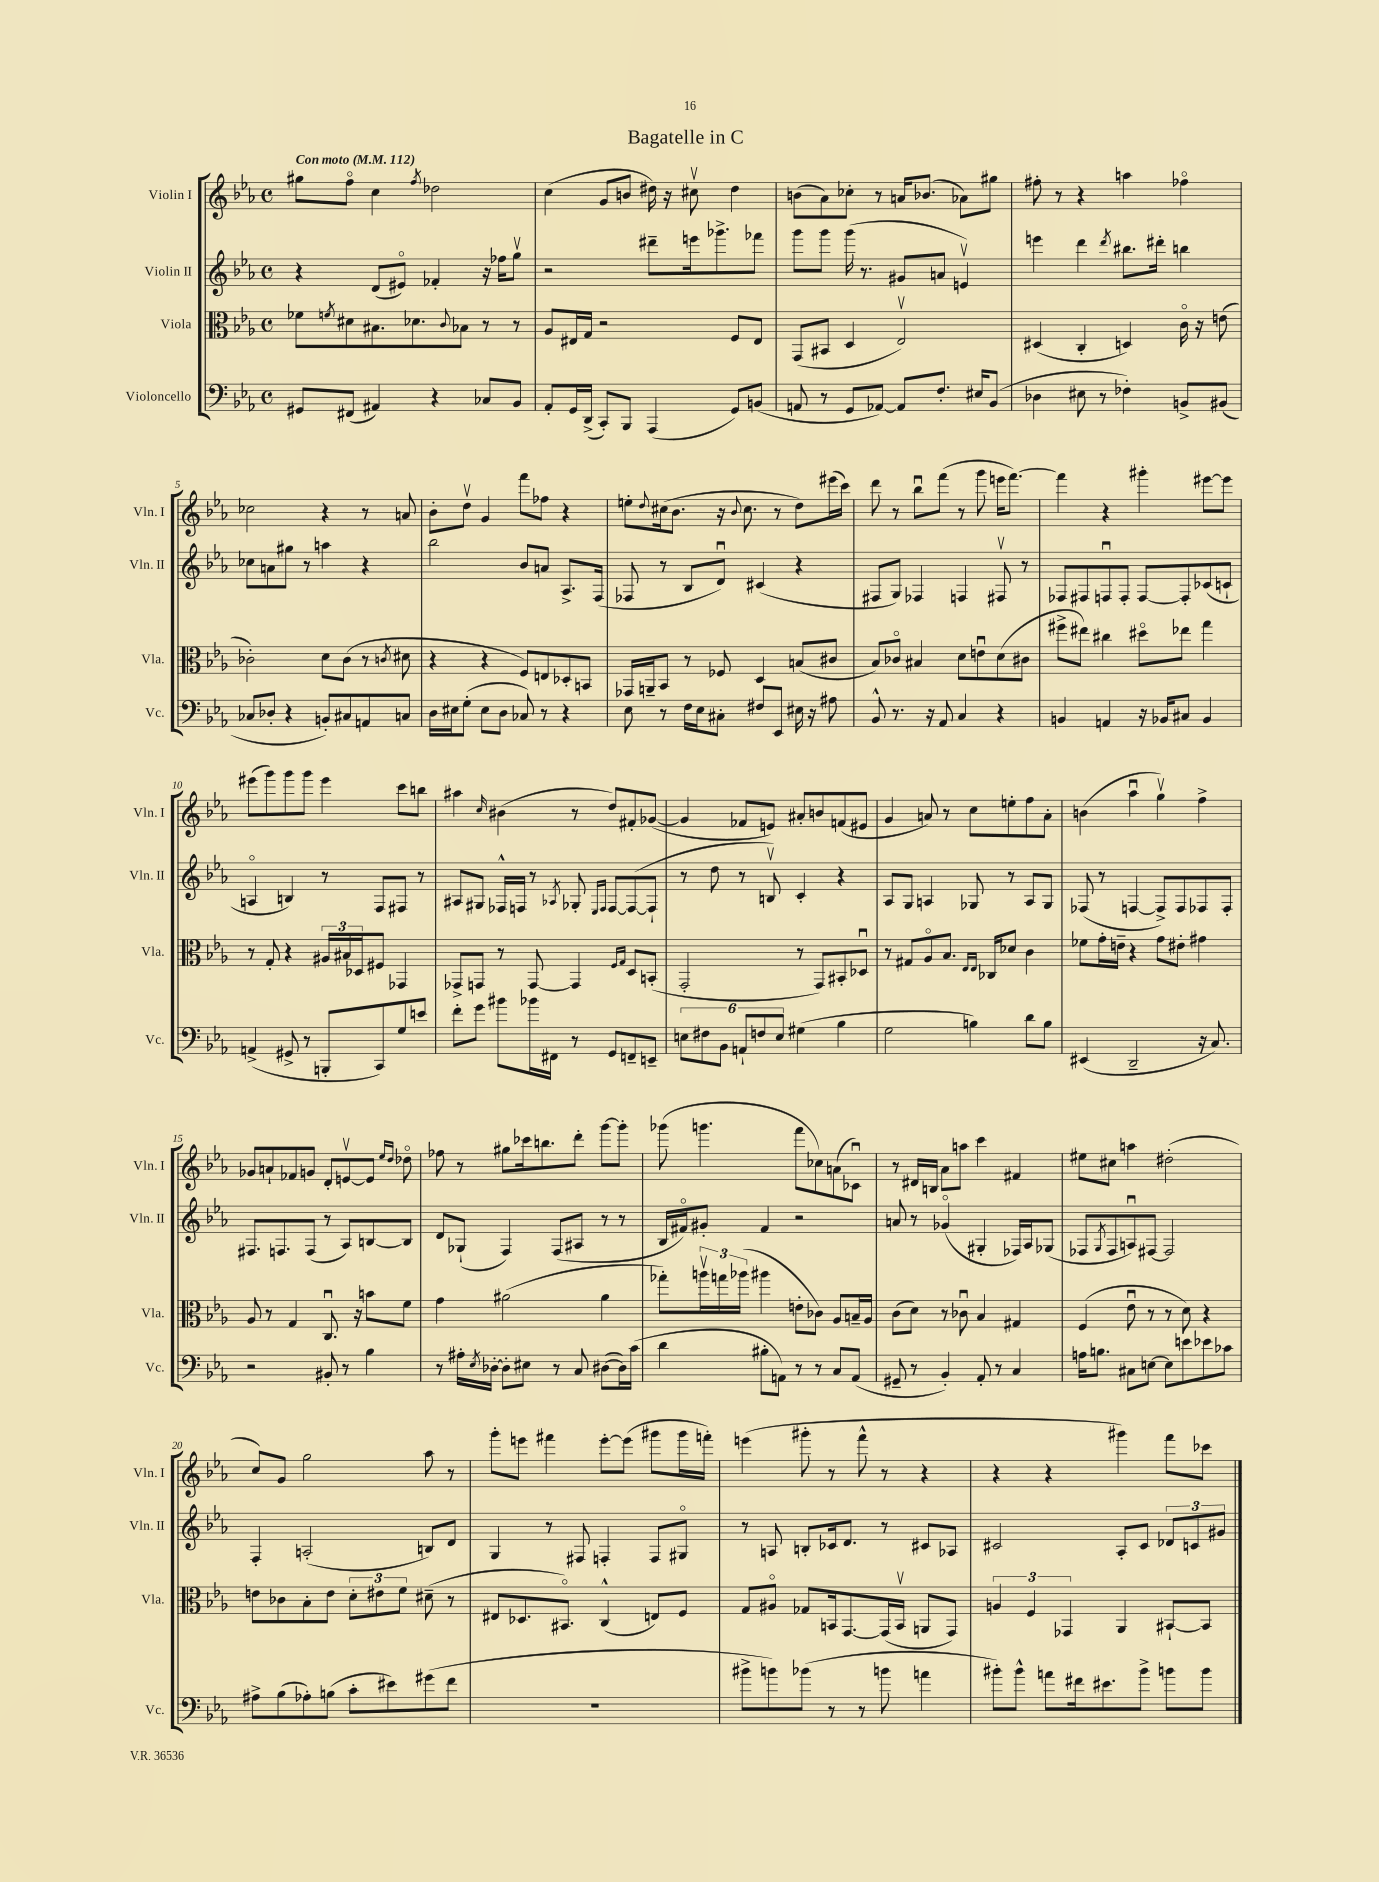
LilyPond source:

\header { title = "Bagatelle in C" }
<<
\new StaffGroup <<
\new Staff = "s0" \with { instrumentName = "Violin I" shortInstrumentName = "Vln. I" } {
    \clef treble \key ees \major \defaultTimeSignature \time 4/4 \tempo "Con moto" 4 = 112
    gis''8 f''8\flageolet c''4 \acciaccatura { f''8 } des''2 |
    c''4( g'8 b'8 dis''16) r16 cis''8\upbow dis''4 |
    b'8( aes'8) ces''8-. r8 a'16 bes'8.( aes'8) gis''8 |
    fis''8-. r8 r4 a''4 fes''4\flageolet |
    ces''2 r4 r8 a'8 |
    bes'8-. d''8\upbow g'4 f'''8 fes''8 r4 |
    e''8-. \appoggiatura { d''8 } cis''16( bes'8. r16 \appoggiatura { bes'8 } cis''8. r8 d''8) eis'''16( c'''16) |
    d'''8 r8 bes''8\downbow f'''8( r8 g'''8 e'''16 f'''8.~) |
    f'''4 r4 gis'''4-. eis'''8~ eis'''8 |
    eis'''8( g'''8) g'''8 g'''8 eis'''4 c'''8 b''8 |
    ais''4 \grace { c''16 } bis'4( r8 d''8) fis'8-. ges'8~( |
    ges'4 fes'8 e'8) ais'8-. b'8 f'8( eis'8 |
    g'4 a'8) r8 c''8 e''8-. f''8 a'8-. |
    b'4( aes''4\downbow g''4\upbow) f''4-> |
    ges'8 a'8-! fes'8 g'8 d'8-. e'8~\upbow e'8 \grace { ees''16 d''16 } des''8\flageolet |
    fes''8 r8 gis''8 ces'''16 b''8. d'''8-. g'''8~ g'''8-. |
    ges'''8( g'''4. f'''8 ces''8) a'8( ces'8\downbow) |
    r8 dis'16 b16 aes'8 a''8 c'''4 fis'4 |
    eis''8 cis''8 a''4 dis''2-.( |
    c''8) g'8 g''2 aes''8 r8 |
    g'''8-. e'''8 fis'''4 e'''8~-. e'''8( gis'''8 gis'''16 f'''16-.) |
    e'''4( gis'''8-. r8 f'''8-^ r8 r4 |
    r4 r4 gis'''4) f'''8 ces'''8 \bar "|." |
}
\new Staff = "s1" \with { instrumentName = "Violin II" shortInstrumentName = "Vln. II" } {
    \clef treble \key ees \major \defaultTimeSignature \time 4/4
    r4 d'8( eis'8\flageolet) fes'4-. r16 fes''16 g''8\upbow |
    r2 dis'''8-- e'''16 ges'''8.-> fes'''8 |
    g'''8 g'''8 g'''16( r8. gis'8 a'8 e'4\upbow) |
    e'''4 d'''4 \acciaccatura { d'''8 } bis''8. dis'''16-. b''4 |
    ces''8 a'8 gis''8 r8 a''4 r4 |
    bes''2 bes'8 a'8 aes8.-> f16( |
    fes8 r8 bes8 d'8\downbow) cis'4( r4 |
    fis8 g8) fes4 f4 fis8\upbow r8 |
    fes8 fis8 f8\downbow f8-. f8~ f8-. ces'8( c'8-! |
    a4\flageolet b4) r8 f8 fis8 r8 |
    ais8 gis8 fes16-^ f16 r8 \acciaccatura { aes8 } ges8-. \grace { ees16 f16 } f8~ f8~( f8-! |
    r8 d''8 r8 b8\upbow) c'4-. r4 |
    aes8 g8 a4 ges8 r8 a8 ges8 |
    fes8( r8 f4~ f8->) f8 fes8 fes8-. |
    fis8. f8. f8( r8 aes8) b8~ b8 |
    d'8 ges8-!( f4) f8( ais8 r8 r8 |
    bes16 fis'16\flageolet) gis'8-. fis'4 r2 |
    a'8 r8 ges'4\flageolet( gis4-. fes16) aes16 ges8( |
    fes8 \acciaccatura { g8 } fes8 a8\downbow) fis8~ fis2 |
    f4-. a2-.( b8) d'8 |
    g4 r8 fis8 f4-. f8 gis8\flageolet |
    r8 a8 b8-. ces'16 d'8. r8 cis'8 aes8 |
    cis'2 aes8-. cis'8 \tuplet 3/2 { des'8 c'8 gis'8 } \bar "|." |
}
\new Staff = "s2" \with { instrumentName = "Viola" shortInstrumentName = "Vla." } {
    \clef alto \key ees \major \defaultTimeSignature \time 4/4
    fes'8 \acciaccatura { f'8 } dis'8 bis8. des'8. \appoggiatura { c'8 } bes8 r8 r8 |
    aes8 eis16 g16 r2 f8 eis8 |
    g,8( bis,8 d4 ees2\upbow) |
    dis4( c4-. d4) c'16\flageolet r16 e'8( |
    ces'2-.) d'8 ces'8( r8 \acciaccatura { c'8 } dis'8 |
    r4 r4 f8) e8 des8-. b,8 |
    ges,16 a,16-- bes,8 r8 fes8 d4 b8( cis'8 |
    bes8) ces'8\flageolet bis4 d'8 e'8\downbow d'8( cis'8 |
    fis''8-> eis''8) cis''4 dis''8\flageolet ees''8 g''4 |
    r8 g8-. r4 \tuplet 3/2 { ais16 bis16 des16 } fis8 ges,4 |
    ges,8-> g,8 r8 g,8~ g,4 \grace { f16 g16 } d8 b,8-.( |
    g,2-. r8 g,8) bis,8-. des8\downbow |
    r8 gis8 aes8\flageolet bes8. \grace { ees16 ees16 } ces16 des'8 c'4 |
    fes'8 g'16-. e'16-- r4 g'8 eis'8-. gis'4 |
    aes8 r8 g4 c8.\downbow r16 b'8 f'8 |
    g'4 ais'2( ais'4 |
    ges''8-.) \tuplet 3/2 { a''16\upbow g''16 aes''16( } ais''4 e'8-. ces'8) aes8 b16-- aes16 |
    c'8( d'8) r8 ces'8\downbow bes4 gis4 |
    f4( ees'8\downbow r8 r8 d'8) r4 |
    e'8 ces'8 bes8-. e'8 \tuplet 3/2 { d'8-. eis'8 f'8 } dis'8--( r8 |
    eis8 des8. bis,8.\flageolet) c4-^( e8) f8 |
    g8 ais8\flageolet ges8 b,16 g,8.~ g,16( b,16\upbow a,8 g,8) |
    \tuplet 3/2 { a4 f4 ges,4 } aes,4 bis,8~-! bis,8 \bar "|." |
}
\new Staff = "s3" \with { instrumentName = "Violoncello" shortInstrumentName = "Vc." } {
    \clef bass \key ees \major \defaultTimeSignature \time 4/4
    gis,8 fis,8( ais,4) r4 ces8 bes,8 |
    aes,8-. g,16 d,16->( c,8-.) bes,,8 aes,,4( g,8) b,8( |
    a,8 r8 g,8 aes,8~) aes,8 f8.-. eis16 bes,8( |
    des4 eis8 r8 fes4-.) b,8-> bis,8( |
    ces8 des8-. r4 b,8-.) cis8 a,8 c8 |
    d16 eis16 g8-.( eis8 d8 ces8) r8 r4 |
    ees8 r8 f16 ees16 cis8-. fis8 ees,8 eis16 r16 ais8 |
    bes,8-^ r8. r16 aes,8 c4 r4 |
    b,4 a,4 r16 bes,16 cis8 bes,4 |
    a,4->( gis,8-> r8 b,,8-. c,8) g8 e'8 |
    f'8-. g'8 bis'8 bes'16 fis,16 r8 g,8 f,8-- e,8-- |
    \tuplet 6/4 { e8 fis8 bes,8 a,8-! f8 e8 } gis4( bes4 |
    g2 b4) d'8 b8 |
    eis,4( d,2-- r16 c8.) |
    r2 bis,8-. r8 bes4 |
    r8 ais16-. \acciaccatura { ees8 } des16~-. des8-. eis8 r8 c8 dis8~( dis16) c'16( |
    d'4 bis8-. a,8) r8 r8 c8 a,8( |
    gis,8-- r8 bes,4-.) aes,8-. r8 c4 |
    a16 b8. cis8 e8~ e8 e'8 ees'8 ces'8 |
    ais8-> bes8( aes8-.) b8( c'8-. eis'8) gis'8( f'8 |
    R1 |
    bis'8-> b'8) bes'8( r8 r8 b'8 a'4 |
    bis'8-.) bis'8-^ a'8 fis'16 eis'8. bis'8-> b'8 b'8 \bar "|." |
}
>>
>>
